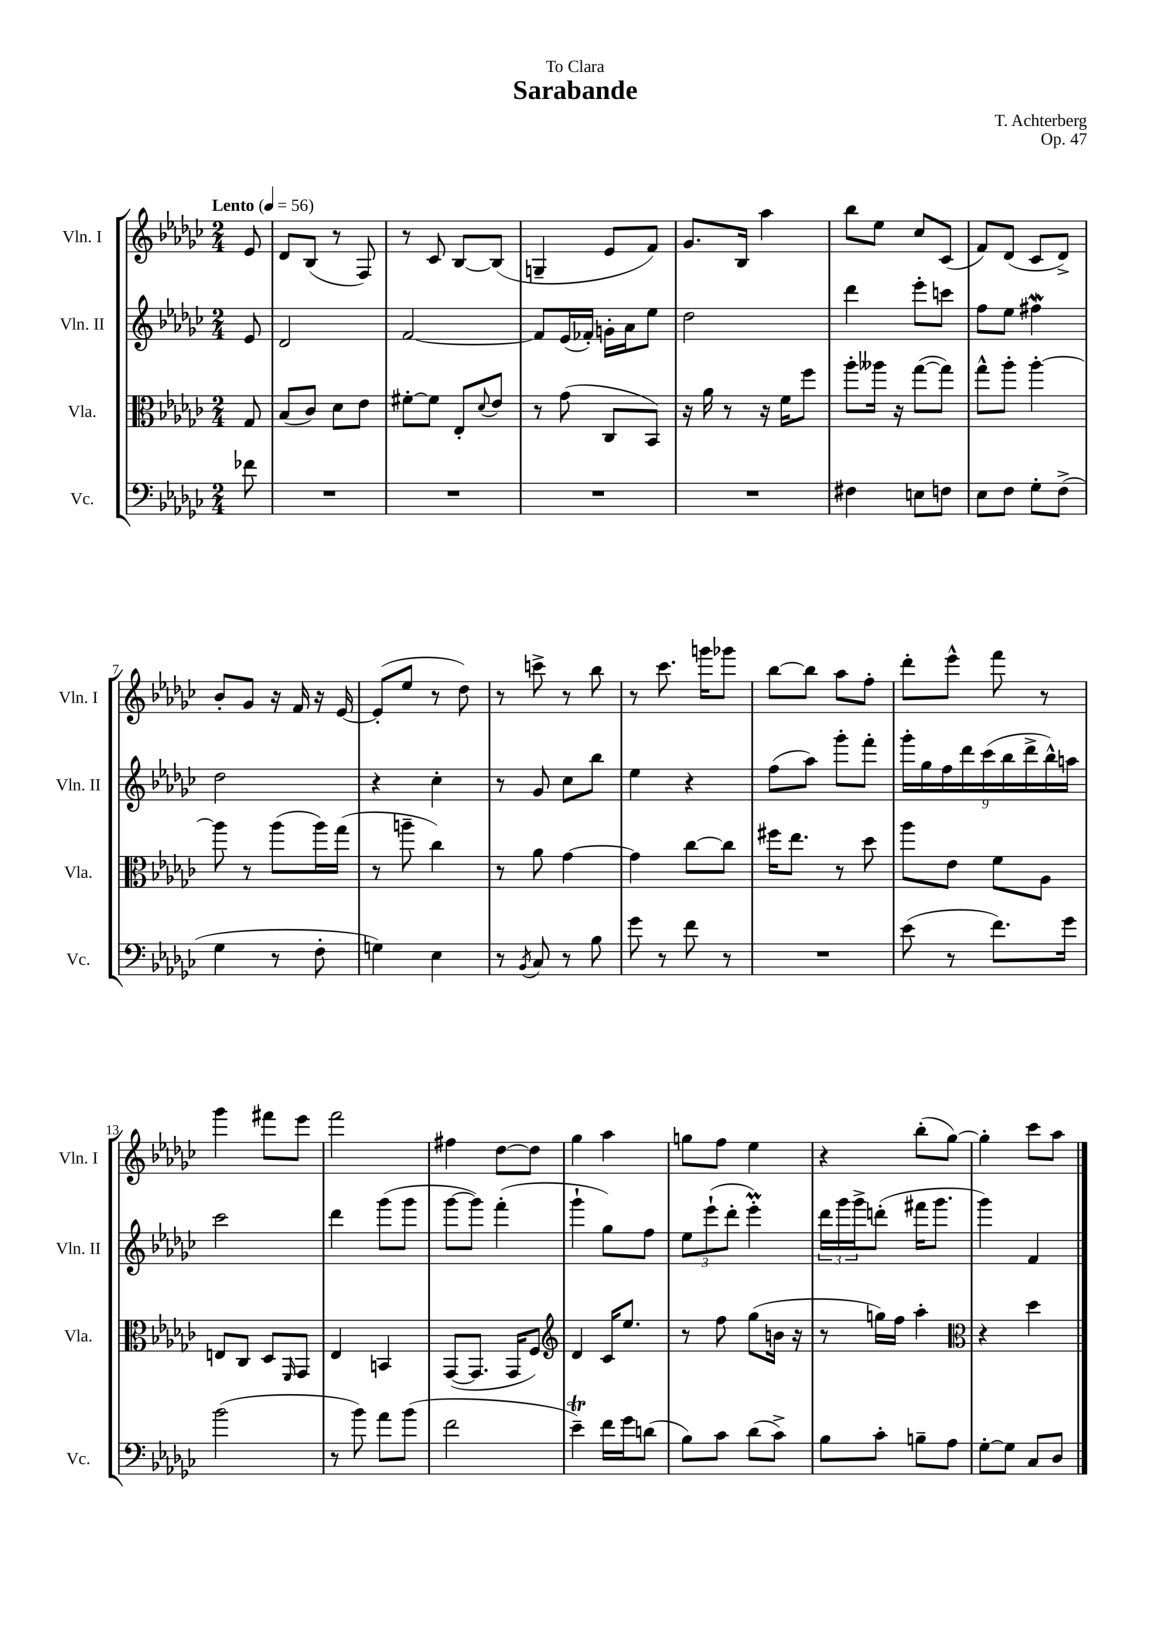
\header { title = "Sarabande" composer = "T. Achterberg" dedication = "To Clara" opus = "Op. 47" }
<<
\new StaffGroup <<
\new Staff = "s0" \with { instrumentName = "Vln. I" shortInstrumentName = "Vln. I" } {
    \clef treble \key ges \major \numericTimeSignature \time 2/4 \partial 8 \tempo "Lento" 4 = 56
    ees'8 |
    des'8 bes8( r8 f8) |
    r8 ces'8 bes8~ bes8( |
    g4-- ees'8 f'8) |
    ges'8. bes16 aes''4 |
    bes''8 ees''8 ces''8 ces'8( |
    f'8) des'8( ces'8 des'8->) |
    bes'8-. ges'8 r16 f'16 r16 ees'16~ |
    ees'8-.( ees''8 r8 des''8) |
    r8 c'''8-> r8 bes''8 |
    r8 ces'''8. g'''16 ges'''8 |
    bes''8~ bes''8 aes''8 f''8-. |
    des'''8-. ees'''8-^ f'''8 r8 |
    ges'''4 fis'''8 ees'''8 |
    f'''2 |
    fis''4 des''8~ des''8 |
    ges''4 aes''4 |
    g''8 f''8 ees''4 |
    r4 bes''8-.( ges''8~) |
    ges''4-. ces'''8 aes''8 \bar "|." |
}
\new Staff = "s1" \with { instrumentName = "Vln. II" shortInstrumentName = "Vln. II" } {
    \clef treble \key ges \major \numericTimeSignature \time 2/4 \partial 8
    ees'8 |
    des'2 |
    f'2~ |
    f'8 ees'16( fes'16-.) g'16-. aes'16 ees''8 |
    des''2 |
    des'''4 ees'''8-. c'''8 |
    f''8 ees''8 fis''4\mordent |
    des''2 |
    r4 ces''4-. |
    r8 ges'8 ces''8 bes''8 |
    ees''4 r4 |
    f''8( aes''8) ges'''8-. f'''8-. |
    \tuplet 9/8 { ges'''16-. ges''16 f''16 des'''16 ces'''16( bes''16 des'''16-> bes''16-^) a''16 } |
    ces'''2 |
    des'''4 ges'''8( ges'''8 |
    ges'''8~ ges'''8) f'''4-.( |
    ges'''4-! ges''8) f''8 |
    \tuplet 3/2 { ees''8 ees'''8-!( des'''8-. } ees'''4-.\prall) |
    \tuplet 3/2 { des'''16 ges'''16 ges'''16-> } d'''8-.( fis'''16 ges'''8. |
    ges'''4) f'4 \bar "|." |
}
\new Staff = "s2" \with { instrumentName = "Vla." shortInstrumentName = "Vla." } {
    \clef alto \key ges \major \numericTimeSignature \time 2/4 \partial 8
    ges8 |
    bes8( ces'8) des'8 ees'8 |
    fis'8~-. fis'8 ees8-. \appoggiatura { des'8 } ees'8 |
    r8 ges'8( ces8 bes,8) |
    r16 aes'16 r8 r16 f'16 f''8 |
    aes''8-. aeses''16 r16 ges''8~( ges''8) |
    ges''8-^ aes''8-. aes''4~-. |
    aes''8 r8 aes''8( aes''16) ges''16( |
    r8 a''8-- ces''4) |
    r8 aes'8 ges'4~ |
    ges'4 ces''8~ ces''8 |
    fis''16 ees''8. r8 des''8 |
    aes''8 ees'8 f'8 aes8 |
    e8 ces8 des8 \grace { f,16 } ges,8 |
    ees4 b,4 |
    ges,8~( ges,8. ges,16 f8) |
    \clef treble des'4 ces'16 ees''8. |
    r8 f''8 ges''8( b'16 r16 |
    r8 g''16) f''16 aes''4-. |
    \clef alto r4 des''4 \bar "|." |
}
\new Staff = "s3" \with { instrumentName = "Vc." shortInstrumentName = "Vc." } {
    \clef bass \key ges \major \numericTimeSignature \time 2/4 \partial 8
    fes'8 |
    R2 |
    R2 |
    R2 |
    R2 |
    fis4 e8 f8 |
    ees8 f8 ges8-. f8->( |
    ges4 r8 f8-. |
    g4) ees4 |
    r8 \acciaccatura { bes,8 } ces8 r8 bes8 |
    ges'8 r8 f'8 r8 |
    R2 |
    ees'8( r8 f'8.) ges'16 |
    bes'2( |
    r8 bes'8) aes'8 bes'8( |
    f'2 |
    ees'4--\trill) f'16 ges'16 d'8( |
    bes8) ces'8 des'8( ces'8->) |
    bes8 ces'8-. b8-- aes8 |
    ges8~-. ges8 ces8 des8 \bar "|." |
}
>>
>>
